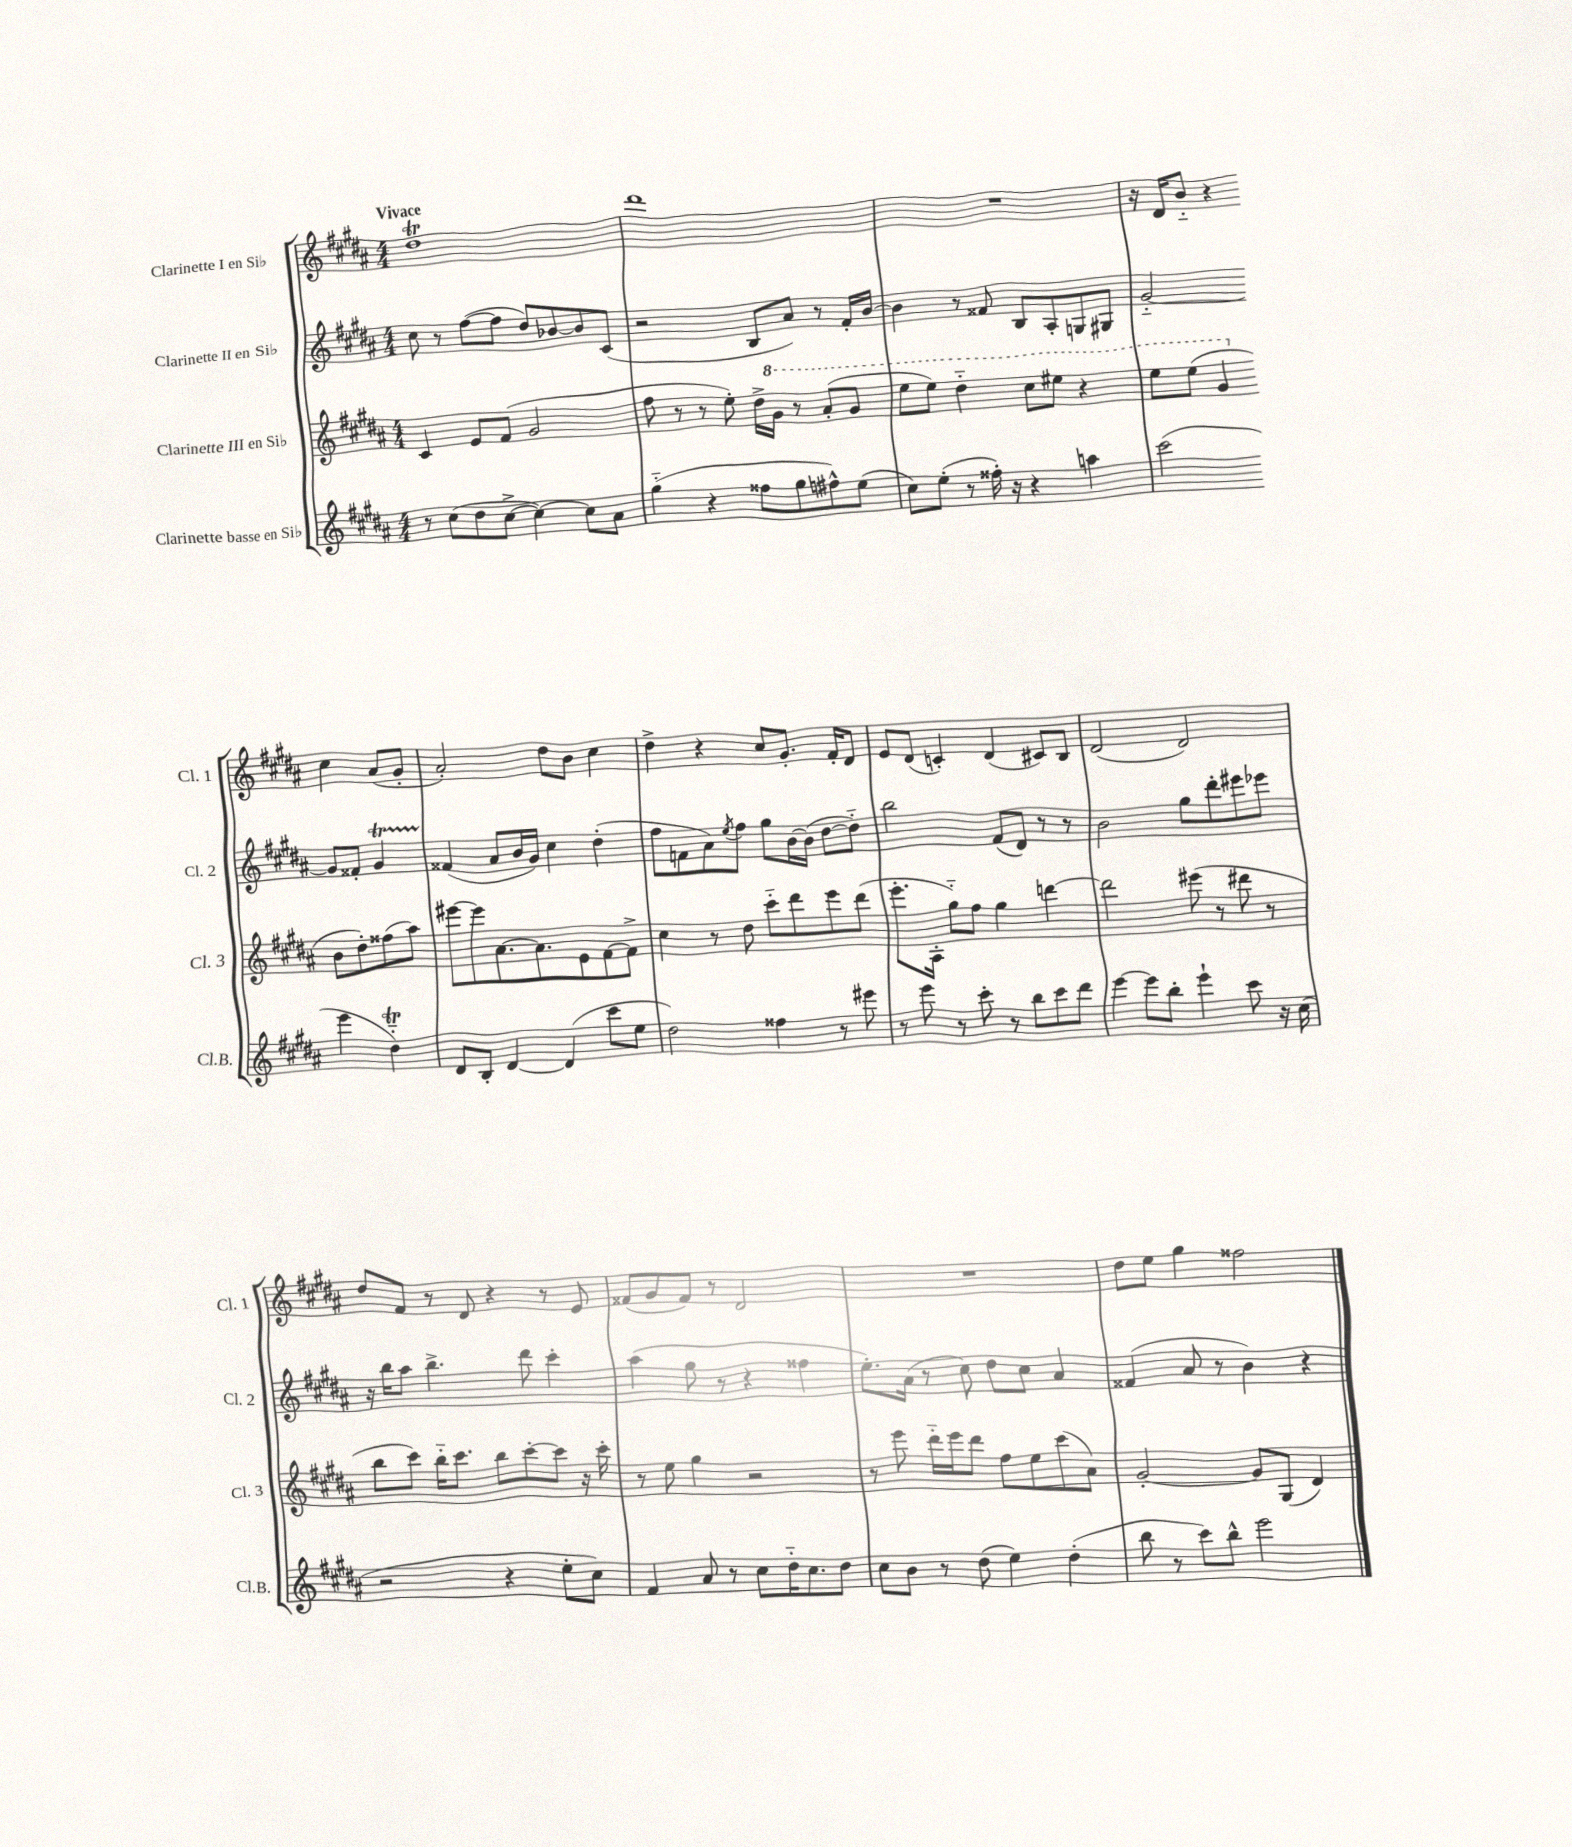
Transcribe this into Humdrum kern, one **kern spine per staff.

**kern	**kern	**kern	**kern
*part4	*part3	*part2	*part1
*staff4	*staff3	*staff2	*staff1
*I"Clarinette basse en Si♭	*I"Clarinette III en Si♭	*I"Clarinette II en Si♭	*I"Clarinette I en Si♭
*I'Cl.B.	*I'Cl. 3	*I'Cl. 2	*I'Cl. 1
*clefG2	*clefG2	*clefG2	*clefG2
*k[f#c#g#d#a#]	*k[f#c#g#d#a#]	*k[f#c#g#d#a#]	*k[f#c#g#d#a#]
*M4/4	*M4/4	*M4/4	*M4/4
=1	=1	=1	=1
!	!	!	!LO:TX:a:B:t=Vivace
8r	4c#/	8cc#\	1dd#t
(8cc#\L	.	8r	.
8dd#\	8e/L	([8ff#\L	.
[8cc#^\J	(8f#/J	8ff#\J]	.
4cc#\_)	2g#/	8dd#/L)	.
.	.	[8b-X/	.
8cc#\L]	.	8b-/]	.
8a#\J	.	(8c#/J	.
=2	=2	=2	=2
(4gg#\	8ff#\	2r	1ddd#
.	8r	.	.
4r	8r	.	.
.	8ee'\)	.	.
8ff##X\L	16dd#^\LL	8B/L	.
*	*8va	*	*
.	16gg#\JJ	.	.
8gg#\	8r	8a#/J)	.
8ff#X^^\)	(8aa#'/L	8r	.
(8ee\J	8gg#/J	16f#'/LL	.
.	.	[16b/JJ	.
=3	=3	=3	=3
8cc#\L)	8eee\L	4b\]	1r
(8ee'\J	8eee\J)	.	.
8r	4ddd#\	8r	.
16ff##X'\)	.	8f##X/	.
16r	.	.	.
4r	8ccc#\L	8B/L	.
.	8eee#X\J	8A#'/	.
4aan\	4r	8Gn/	.
.	.	8G#X/J	.
=4	=4	=4	=4
(2ccc#\	8eee\L	[2g#/	16r
.	.	.	16d#/KL
.	(8eee\J	.	8b/J
.	4gg#/	.	4r
*	*X8va	*	*
4eee\	8b\L	8g#/L]	4cc#\
.	8dd#'\)	8f##X'/J	.
4dd#t\)	(8ff##X\	4g#T/	(8a#/L
.	8aa#\J)	.	8g#'/J
!!LO:LB:g=z
=5	=5	=5	=5
8d#/L	[8eee#X\L	(4f##X/	2a#'/)
8B'/J	8eee#\]	.	.
[4d#/	[8.a#\	8a#/L	.
.	.	16b/L	.
.	8.a#\]	16g#/JJ)	.
(4d#/]	.	4cc#\	8dd#\L
.	8e\	.	8b\J
8ccc#\L	[8f#\	(4dd#'\	4cc#\
8ee\J	8f#^\J]	.	.
=6	=6	=6	=6
2dd#\)	4cc#\	8ff#\L	4dd#^\
.	.	8fn\	.
.	8r	8a#\)	4r
.	.	8qee/	.
.	8dd#\	8ff#\J	.
4ff##X\	8ccc#\L	8gg#\L	8cc#/L
.	8ddd#\	[16b\L	8.g#'/J
.	.	(16b\JJ]	.
8r	8eee\	[8dd#\L	.
.	.	.	16f#'/KL
8eee#X\	(8ddd#\J	8dd#\J])	8d#/J
=7	=7	=7	=7
8r	8.eee'\L	2bb\	8e/L
8eee\	.	.	(8d#/J
.	16A#'\Jk	.	.
8r	8gg#\L)	.	4cn'/)
8ccc#'\	8ff#\J	.	.
8r	4gg#\	(8f#/L	(4d#/
8bb\L	.	8d#/J)	.
8ccc#\	[4dddn\	8r	8c#X/L)
8ddd#\J	.	8r	8B/J
=8	=8	=8	=8
[4eee\	2ddd\]	2b\	(2d#/
8eee\L]	.	.	.
8bb'\J	.	.	.
4eee`\	(8eee#X\	8gg#\L	2d#/)
.	8r	8ddd#'\	.
8ccc#\	8ddd#X\	8eee#X\	.
16r	8r	8eee-X\J	.
(16cc#\	.	.	.
!!LO:LB:g=z
=9	=9	=9	=9
2r	8bb\L	16r	8dd#/L
.	.	16bb\KL	.
.	8ccc#\J)	8aa#\J	8f#/J
.	16bb\KL	4.bb^\	8r
.	8.ccc#\J	.	.
.	.	.	8d#/
4r	8bb\L	.	4r
.	[8ccc#'\	8ddd#\	.
8ee'\L	8ccc#\J]	4ccc#'\	8r
8cc#\J)	16r	.	8e/
.	16ccc#'\	.	.
=10	=10	=10	=10
4f#/	8r	(4aa#\	(8f##X/L
.	8ee\	.	8g#/
8a#/	4gg#\	8gg#\	8f##/J)
8r	.	8r	8r
8cc#\L	2r	4r	2d#/
16dd#\K	.	.	.
8.cc#\	.	.	.
.	.	4ff##X\	.
8dd#\J	.	.	.
=11	=11	=11	=11
8cc#\L	8r	8.ee'\L)	1r
8b\J	8eee\	.	.
.	.	(16a#\Jk	.
8r	16ddd#\LL	8r	.
.	16eee\J	.	.
(8dd#\	8ddd#\J	8cc#\)	.
4ee\)	8ff#\L	8dd#\L	.
.	8ee\	8cc#\J	.
(4dd#'\	(8ccc#\	4a#/	.
.	8a#\J)	.	.
=12	=12	=12	=12
8bb\	[2g#'/	(4f##X/	8dd#\L
8r	.	.	8ee\J
8ccc#\L)	.	8a#/	4gg#\
8bb^^\J	.	8r	.
2eee\	8g#/L]	4b\)	2ff##X\
.	(8G#/J	.	.
.	4d#/)	4r	.
==	==	==	==
*-	*-	*-	*-
